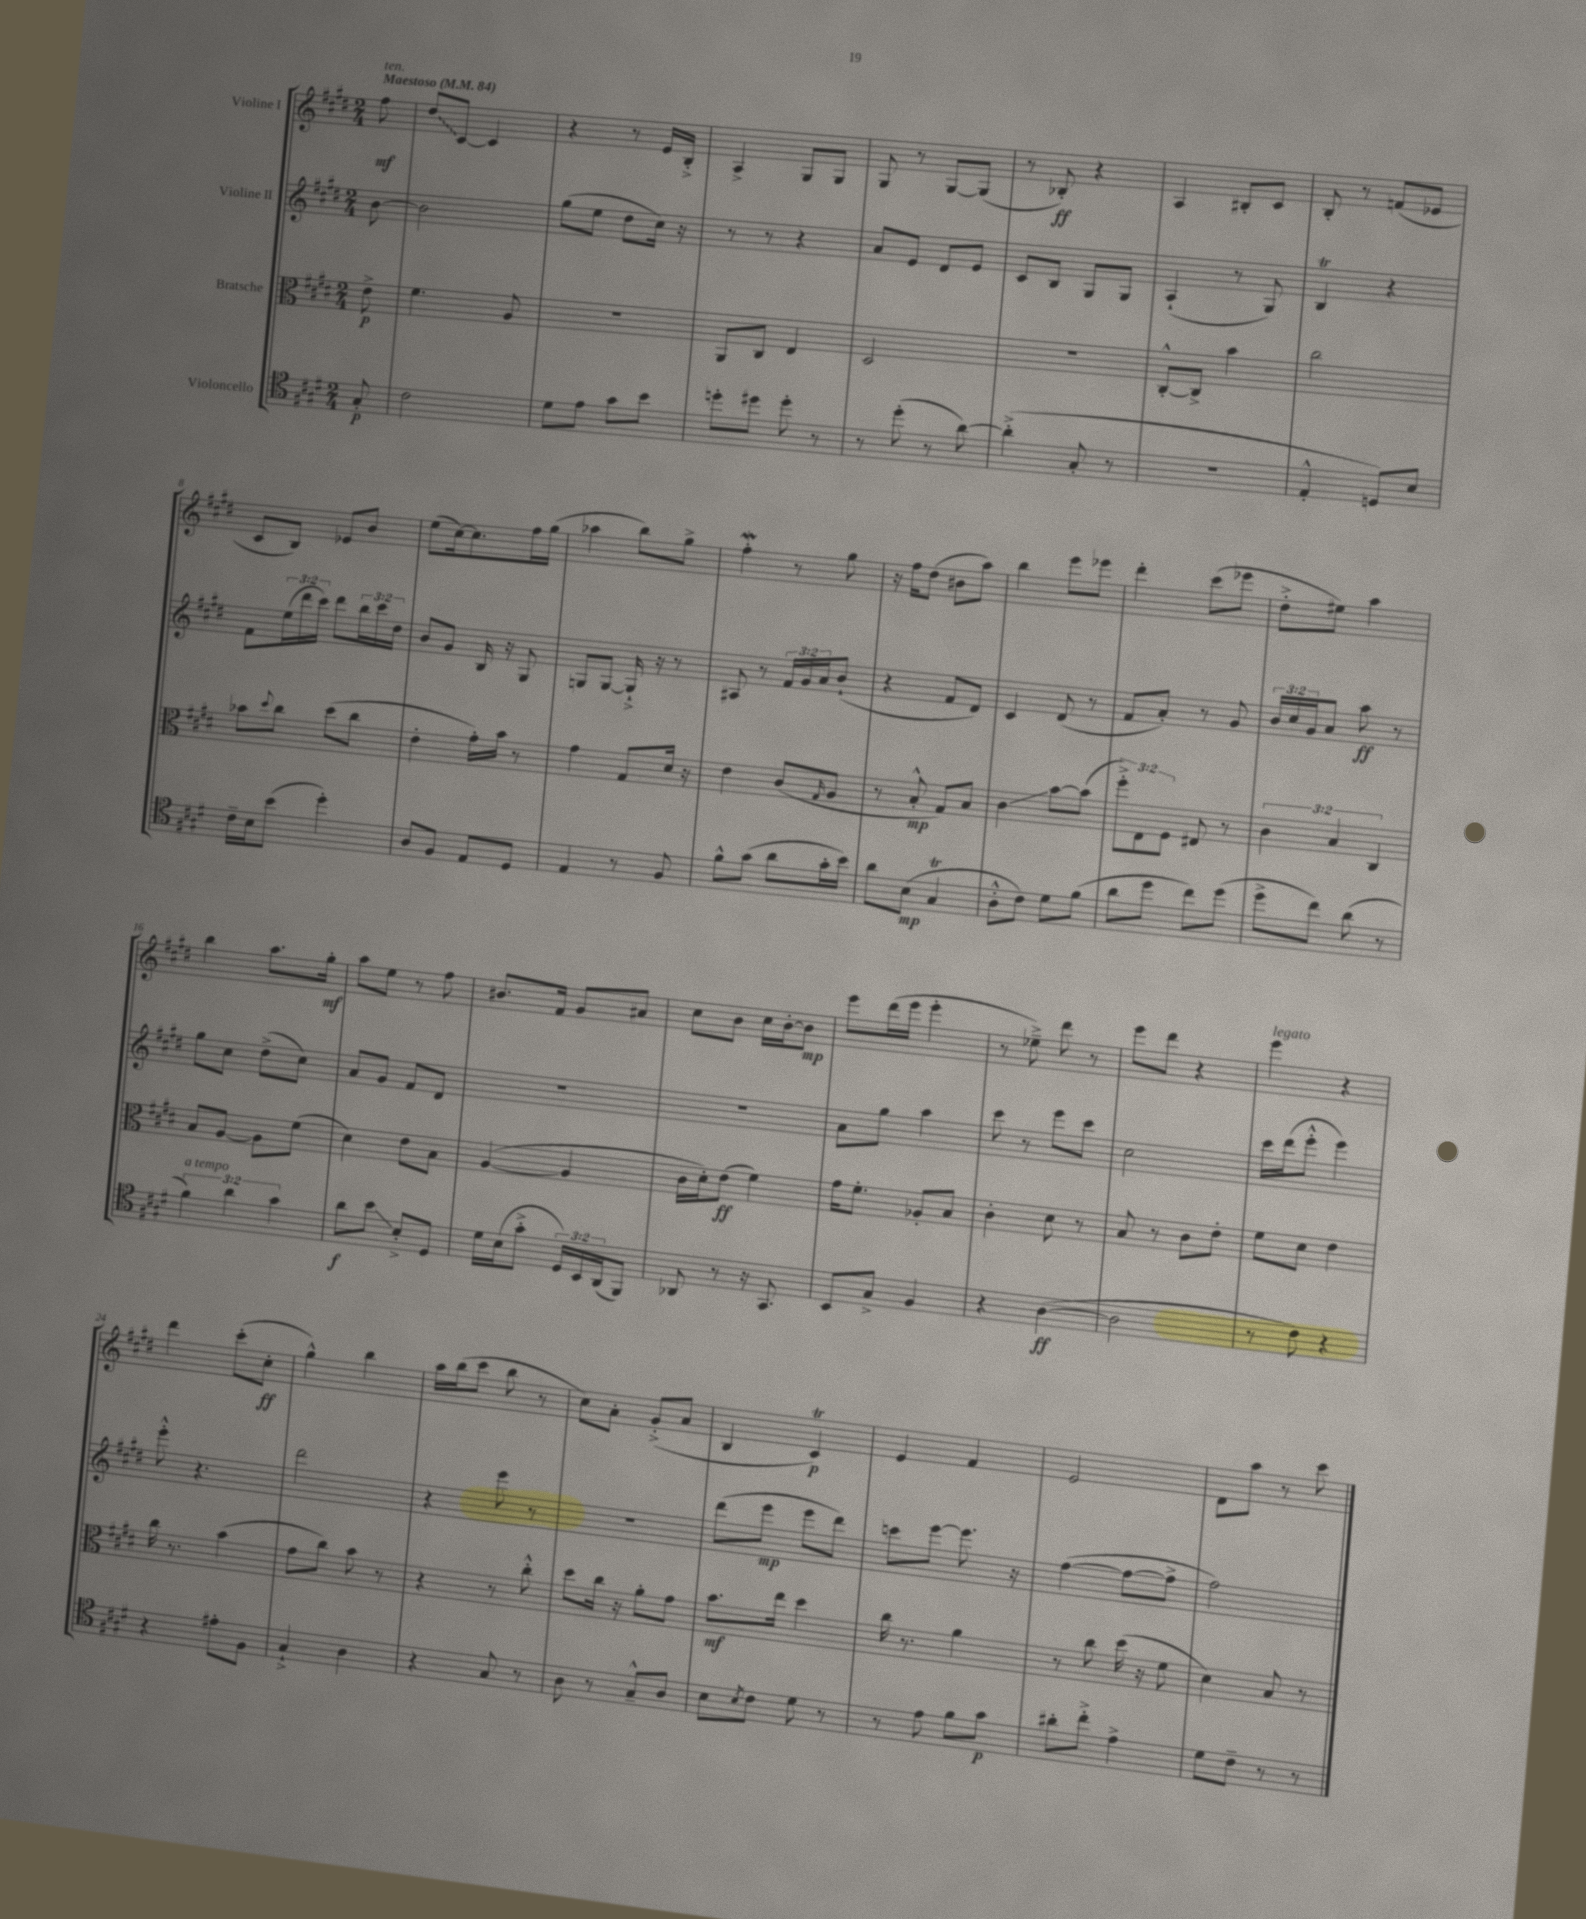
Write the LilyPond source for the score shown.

<<
\new StaffGroup <<
\new Staff = "s0" \with { instrumentName = "Violine I" } {
    \clef treble \key e \major \numericTimeSignature \time 2/4 \partial 8 \tempo "Maestoso" 4 = 84
    fis''8\mf^\markup { \italic "ten." } |
    \once \override Glissando.style = #'zigzag dis''8\glissando cis'8~ cis'4 |
    r4 r8 e'16 b16-.-> |
    a4-> gis8 gis8 |
    gis8 r8 gis8~ gis8( |
    r8 bes8-.\ff) r4 |
    a4 bis8-. cis'8 |
    b8-. r8 f'8( ees'8 |
    cis'8 b8) ees'8 b'8 |
    e''8( cis''16~) cis''8. fis''16 gis''16( |
    aes''4 b''8) gis''8-> |
    fis''4-.\mordent r8 gis''8 |
    r16 fis''16 dis''8( bis'8 a''8) |
    b''4 e'''8 ees'''8 |
    dis'''4-. cis'''8( ees'''8 |
    dis''8-.-> eis''8) a''4 |
    b''4 a''8. gis''16-.\mf |
    a''8 e''8 r8 fis''8 |
    bis'8. fis'16 gis'8 ais'8 |
    cis''8 b'8 cis''16 b'16~-. b'8\mp |
    e'''8 dis'''16( e'''16 e'''4-. |
    r8 ees''8--->) dis'''8 r8 |
    e'''8 dis'''8 r4 |
    e'''4^\markup { \italic "legato" } r4 |
    dis'''4 cis'''8-.( cis''8-.\ff |
    gis''4-^) b''4 |
    a''16 b''16( cis'''8 b''8 r8 |
    cis''8) a'8-. gis'8-.->( a'8 |
    b4 cis'4\trill\p) |
    e'4 fis'4 |
    e'2 |
    dis'8 a''8 r8 cis'''8 \bar "|." |
}
\new Staff = "s1" \with { instrumentName = "Violine II" } {
    \clef treble \key e \major \numericTimeSignature \time 2/4 \override Staff.TupletNumber.text = #tuplet-number::calc-fraction-text \partial 8
    b'8~ |
    b'2 |
    gis''8( e''8 dis''8 cis''16) r16 |
    r8 r8 r4 |
    a'8 e'8 dis'8 e'8 |
    cis'8 b8 gis8 gis8 |
    a4-!( r8 gis8) |
    b4\trill r4 |
    fis'8 \tuplet 3/2 { e''16( dis'''16 cis'''16) } dis'''8 \tuplet 3/2 { b''16 cis'''16 dis''16 } |
    b'8 gis'8 b16 r16 gis8 |
    g8 g8~ g16-!-> r16 r8 |
    ais8 r8 \tuplet 3/2 { fis'16 gis'16 a'16 } b'8-!( |
    r4 fis'8 dis'8) |
    cis'4 dis'8( r8 |
    fis'8 a'8-.) r8 gis'8 |
    \tuplet 3/2 { b'16 cis''16 gis'16 } a'8 a''8\ff r8 |
    gis''8 cis''8 dis''8->( cis''8) |
    a'8 gis'8 fis'8 dis'8 |
    R2 |
    R2 |
    a'8 gis''8 a''4 |
    cis'''8 r8 e'''8 cis'''8 |
    cis''2 |
    cis'''16 dis'''16( e'''8-.-^ e'''4) |
    e'''8-.-^ r4. |
    dis'''2 |
    r4 e'''8 r8 |
    r2 |
    dis'''8( e'''8\mp e'''8 dis'''8) |
    c'''8 e'''8~ e'''8. r16 |
    fis''4~( fis''8~ fis''8-> |
    fis''2) \bar "|." |
}
\new Staff = "s2" \with { instrumentName = "Bratsche" } {
    \clef alto \key e \major \numericTimeSignature \time 2/4 \override Staff.TupletNumber.text = #tuplet-number::calc-fraction-text \partial 8
    e'8->\p |
    fis'4. a8 |
    R2 |
    a,8 cis8 e4 |
    dis2 |
    r2 |
    cis8~-.-^ cis8-> b'4 |
    cis''2 |
    bes'8 \appoggiatura { dis''8 } cis''8 dis''8( cis''8 |
    e'4-. gis'16-.) b'16 r8 |
    gis'4 gis8 dis'16 r16 |
    e'4 cis'8( \grace { gis16 } a8 |
    r8 b8-.-^\mp gis8) b8 |
    cis'4\glissando b'8~ b'8( |
    \tuplet 3/2 { fis''8-.->) e8 fis8 } eis8 r8 |
    \tuplet 3/2 { cis'4 b4 cis4 } |
    b8 a8~ a8 fis'8( |
    dis'4) e'8 b8 |
    a4~( a4 |
    cis'16 dis'16-.) e'8\ff( fis'4) |
    gis'16 fis'8.-. aes8-. b8 |
    cis'4-. dis'8 r8 |
    b8 r8 cis'8 e'8-. |
    fis'8 dis'8 e'4 |
    cis''16 r8. b'4( |
    gis'8 cis''8) b'8 r8 |
    r4 r8 cis''8-.-^ |
    dis''8 cis''16 r16 a'8-. gis'8 |
    b'8.\mf e''16 dis''4 |
    cis''16 r8. a'4 |
    r8 cis''8 dis''16( r16 fis'8 |
    dis'4) b8 r8 \bar "|." |
}
\new Staff = "s3" \with { instrumentName = "Violoncello" } {
    \clef tenor \key e \major \numericTimeSignature \time 2/4 \override Staff.TupletNumber.text = #tuplet-number::calc-fraction-text \partial 8
    gis8-.\p |
    cis'2 |
    dis'8 e'8 gis'8 b'8 |
    d''8-. dis''8 dis''8-. r8 |
    r8 dis''8-.( r8 a'8~) |
    a'4-.->( gis8-. r8 |
    R2 |
    e4-.-^ d8) b8 |
    cis'16-- b16 b'8( dis''4-.) |
    a8 fis8 e8 dis8 |
    e4 r8 fis8 |
    fis'8-^ gis'8( a'8 gis'16-. b'16) |
    a'8 b8\mp( gis4\trill |
    a8-.-^ cis'8) dis'8 fis'8( |
    a'8 dis''8 cis''8) dis''8( |
    dis''8-> cis''8) a'8( r8 |
    \tuplet 3/2 { fis'4^\markup { \italic "a tempo" }) a'4 gis'4 } |
    a'8\f b'8\glissando b8-.-> dis8 |
    dis'16 b16( gis'8-.-> \tuplet 3/2 { dis16) b,16 a,16( } fis,8) |
    aes,8 r8 r16 gis,8. |
    b,8 gis8-> fis4 |
    r4 a4~\ff( |
    a2 |
    r8 cis'8) r4 |
    r4 eis'8-. fis8 |
    gis4-!-> a4 |
    r4 gis8 r8 |
    a8 r8 gis8---^ a8 |
    b8 \acciaccatura { b8 } cis'8 dis'8 r8 |
    r8 e'8 fis'8 gis'8\p |
    ais'8-. cis''8-.-> e'4-> |
    dis'8 cis'8-- r8 r8 \bar "|." |
}
>>
>>
